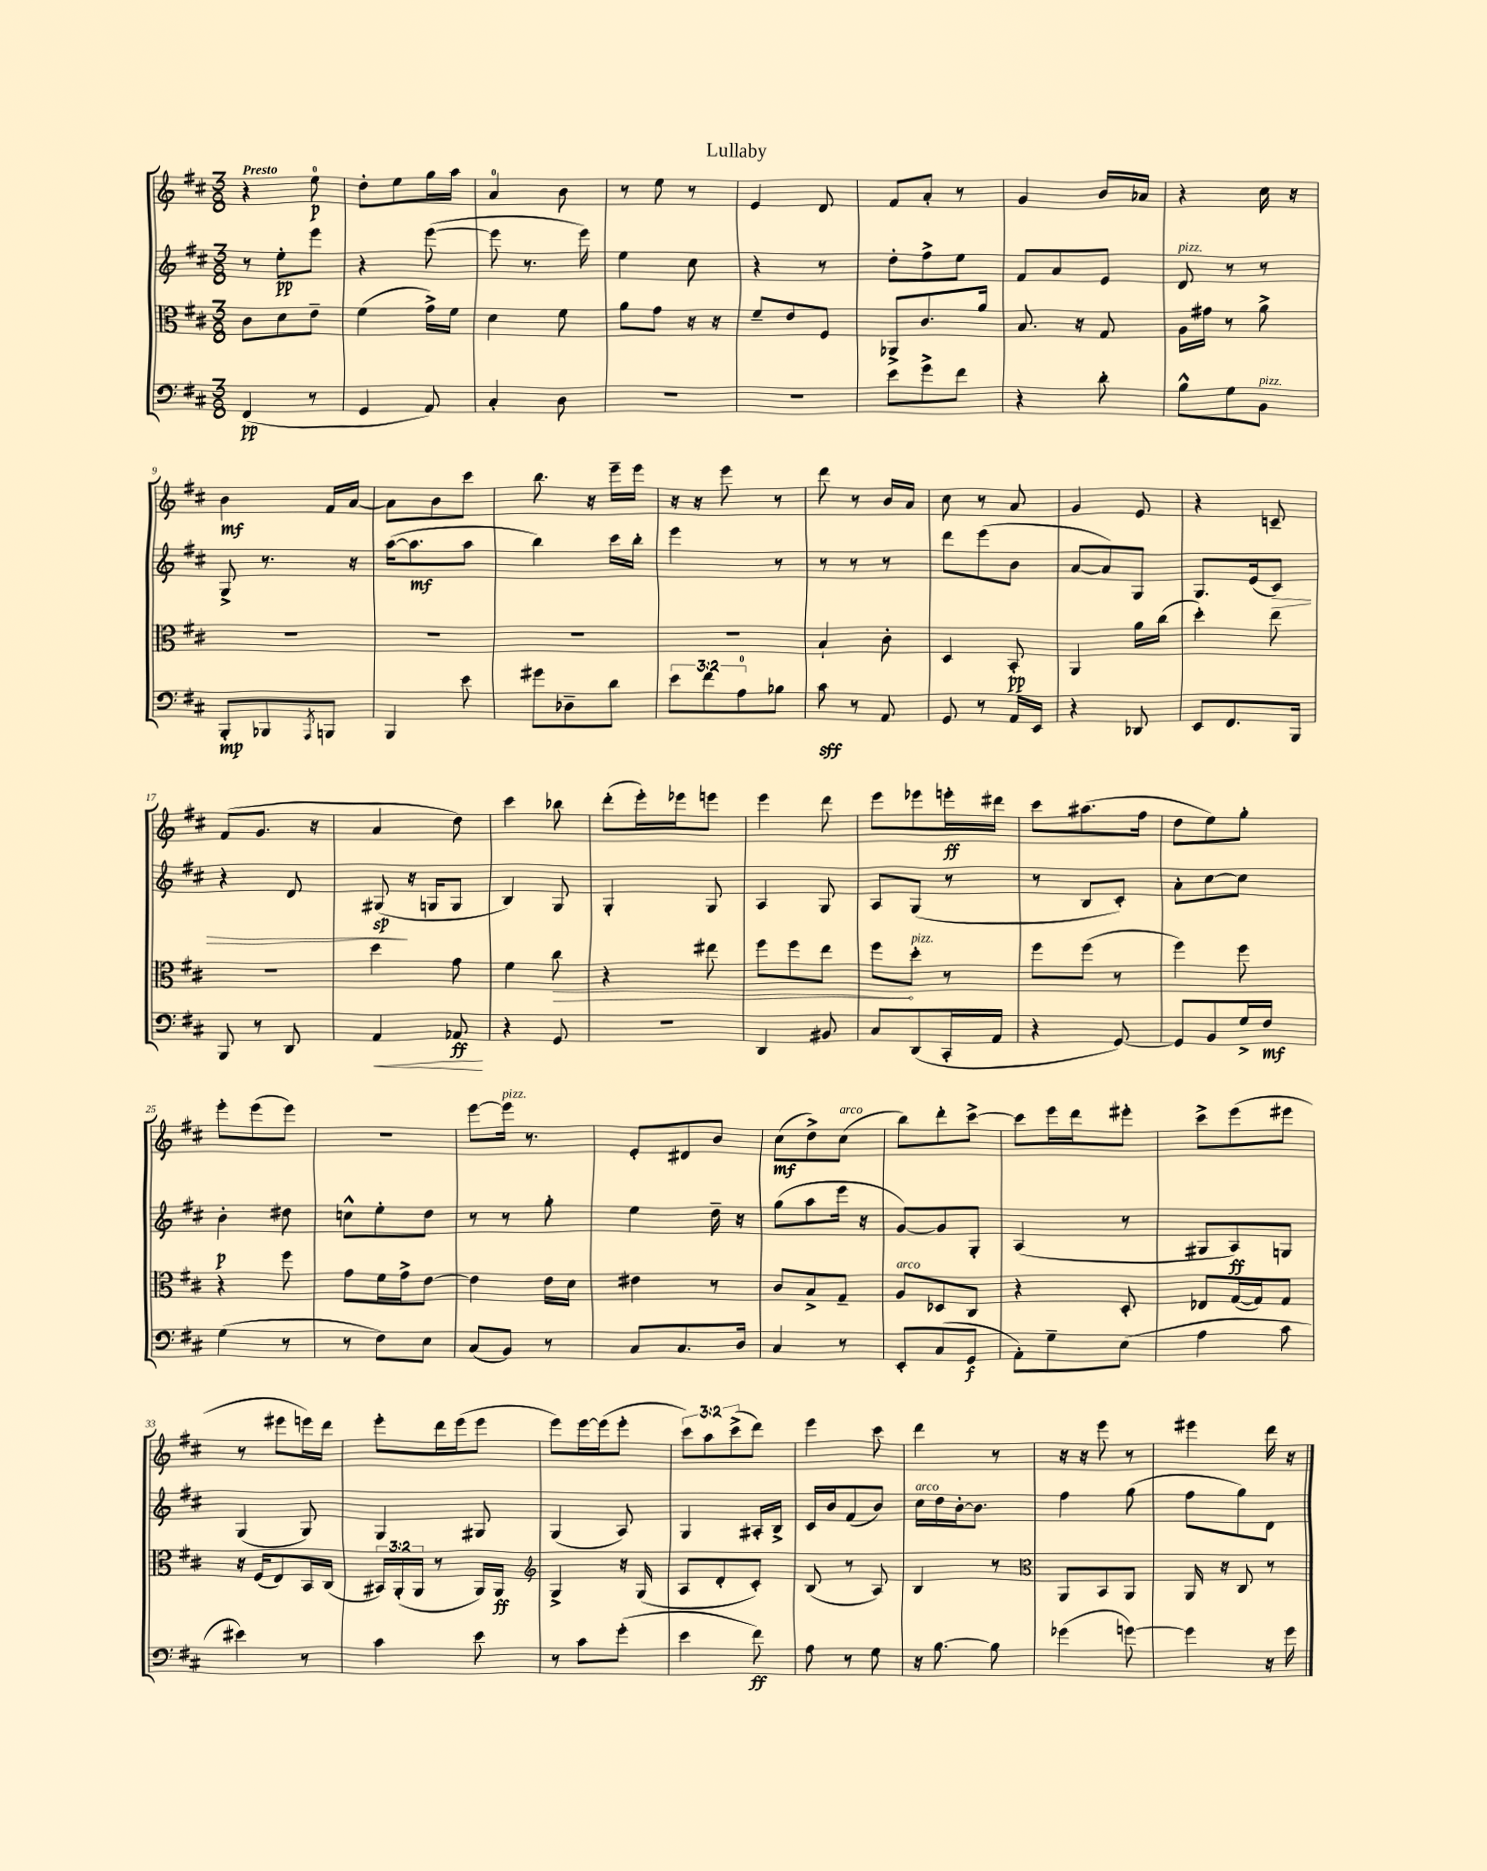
\header { title = "Lullaby" }
<<
\new StaffGroup <<
\new Staff = "s0" {
    \clef treble \key d \major \numericTimeSignature \time 3/8 \override Staff.TupletNumber.text = #tuplet-number::calc-fraction-text \tempo "Presto"
    r4 e''8-0\p |
    d''8-. e''8 g''16 a''16 |
    a'4-0 b'8 |
    r8 e''8 r8 |
    e'4 d'8 |
    fis'8 a'8-. r8 |
    g'4 b'16 aes'16 |
    r4 cis''16 r16 |
    b'4\mf fis'16 a'16~ |
    a'8 b'8 cis'''8 |
    b''8. r16 e'''16-- e'''16 |
    r16 r16 e'''8 r8 |
    d'''8 r8 b'16 a'16 |
    cis''8 r8 a'8 |
    g'4 e'8 |
    r4 c'8-- |
    fis'8( g'8. r16 |
    a'4 d''8) |
    cis'''4 bes''8 |
    d'''8-.( e'''16-.) ees'''16 e'''8 |
    e'''4 d'''8 |
    e'''8 ees'''8 e'''16-.\ff dis'''16 |
    cis'''8 ais''8.( fis''16 |
    d''8 e''8) g''8-. |
    e'''8-. e'''8( e'''8) |
    R4. |
    e'''8~ e'''16^\markup { \italic "pizz." } r8. |
    e'8-. dis'8 b'8 |
    cis''8\mf( d''8->) cis''8^\markup { \italic "arco" }( |
    b''8) d'''8-. cis'''8~-> |
    cis'''8 e'''16 d'''16 eis'''8-. |
    cis'''8-> e'''8( eis'''8 |
    r8 eis'''8 e'''16) d'''16 |
    e'''8-. d'''16 e'''16( e'''8 |
    e'''8) e'''16~ e'''16( e'''8-. |
    \tuplet 3/2 { cis'''8) a''8 cis'''8->( } d'''8) |
    e'''4 cis'''8 |
    d'''4 r8 |
    r16 r16 e'''8 r8 |
    eis'''4 d'''16 r16 \bar "|." |
}
\new Staff = "s1" {
    \clef treble \key d \major \numericTimeSignature \time 3/8
    r8 e''8-.\pp e'''8 |
    r4 e'''8~( |
    e'''8 r8. e'''16) |
    e''4 cis''8 |
    r4 r8 |
    d''8-. fis''8-> e''8 |
    fis'8 a'8 e'8 |
    d'8^\markup { \italic "pizz." } r8 r8 |
    g8-> r8. r16 |
    a''16~( a''8.\mf a''8 |
    b''4) cis'''16 b''16-. |
    e'''4 r8 |
    r8 r8 r8 |
    d'''8 e'''8( b'8 |
    a'8~ a'8) g8 |
    g8. e'16( cis'8\>) |
    r4 d'8 |
    gis8\sp\!( r16 g16 g8 |
    b4) g8 |
    g4-. g8 |
    a4 g8 |
    a8 g8( r8 |
    r8 b8 cis'8-.) |
    a'8-. cis''8~ cis''8 |
    b'4-.\p dis''8 |
    c''8-^ e''8-. d''8 |
    r8 r8 g''8-. |
    e''4 d''16-- r16 |
    g''8( a''8 e'''16 r16 |
    g'8~) g'8 g8-. |
    a4( r8 |
    gis8 a8\ff) g8 |
    g4( g8) |
    g4 gis8 |
    g4( a8) |
    g4 ais16-. b16-> |
    cis'16 b'16 fis'8( b'8) |
    cis''16^\markup { \italic "arco" } d''16 b'16~-. b'8. |
    fis''4 g''8( |
    fis''8 g''8) d'8 \bar "|." |
}
\new Staff = "s2" {
    \clef alto \key d \major \numericTimeSignature \time 3/8 \override Staff.TupletNumber.text = #tuplet-number::calc-fraction-text
    cis'8 d'8 e'8-- |
    fis'4( g'16->) fis'16 |
    d'4 fis'8 |
    a'8 g'8 r16 r16 |
    fis'8-- e'8 fis8 |
    aes,8-> cis'8. a'16 |
    b8. r16 g8 |
    a16 gis'16 r8 a'8-> |
    R4. |
    R4. |
    R4. |
    R4. |
    b4-! cis'8-. |
    d4 b,8-.\pp |
    a,4 a'16 cis''16( |
    d''4-.) e''8 |
    R4. |
    d''4 g'8 |
    fis'4 \once \override Hairpin.circled-tip = ##t cis''8\> |
    r4 eis''8 |
    fis''8 fis''8 e''8 |
    fis''8\! d''8-.^\markup { \italic "pizz." } r8 |
    fis''8 fis''8( r8 |
    fis''4) fis''8 |
    r4 fis''8 |
    g'8 fis'16 g'16-> e'8~ |
    e'4 e'16 d'16 |
    eis'4 r8 |
    cis'8 b8-> g8-- |
    a8^\markup { \italic "arco" } des8 cis8 |
    r4 d8-. |
    ees8 g16~( g16) g8 |
    r16 fis16( e8) b,16 cis16( |
    \tuplet 3/2 { bis,16) a,16-.( a,16 } r8 a,16) a,16\ff |
    \clef treble g4-> r16 g16( |
    a8 d'8-. cis'8-.) |
    b8( r8 a8) |
    b4 r8 |
    \clef alto a,8 b,8 a,8 |
    a,16 r16 cis8 r8 \bar "|." |
}
\new Staff = "s3" {
    \clef bass \key d \major \numericTimeSignature \time 3/8 \override Staff.TupletNumber.text = #tuplet-number::calc-fraction-text
    fis,4\pp( r8 |
    g,4 a,8) |
    cis4-. d8 |
    R4. |
    R4. |
    e'8 g'8-> fis'8 |
    r4 d'8-. |
    b8-^ g8 b,8^\markup { \italic "pizz." } |
    b,,8-.\mp bes,,8 \acciaccatura { a,,8 } b,,8 |
    b,,4 e'8 |
    gis'8 des8-- d'8 |
    \tuplet 3/2 { e'8 fis'8 a8-0 } bes8 |
    cis'8\sff r8 a,8 |
    g,8 r8 a,16 e,16 |
    r4 des,8 |
    e,8 fis,8. b,,16 |
    b,,8 r8 d,8 |
    a,4\< aes,8\ff\! |
    r4 g,8 |
    r4. |
    d,4 bis,8 |
    cis8 d,8( cis,16-. a,16 |
    r4 g,8~) |
    g,8 b,8 g16-> fis16\mf |
    g4( r8 |
    r8 fis8) e8 |
    cis8( b,8) r8 |
    cis8 cis8. d16 |
    cis4 r8 |
    e,8-. cis8( g,8\f |
    a,8-.) g8-- e8( |
    a4 cis'8 |
    eis'4) r8 |
    cis'4 e'8 |
    r8 cis'8 g'8-.( |
    e'4 fis'8\ff) |
    a8 r8 g8 |
    r16 b8.~ b8 |
    ges'4( g'8~) |
    g'4 r16 g'16 \bar "|." |
}
>>
>>
